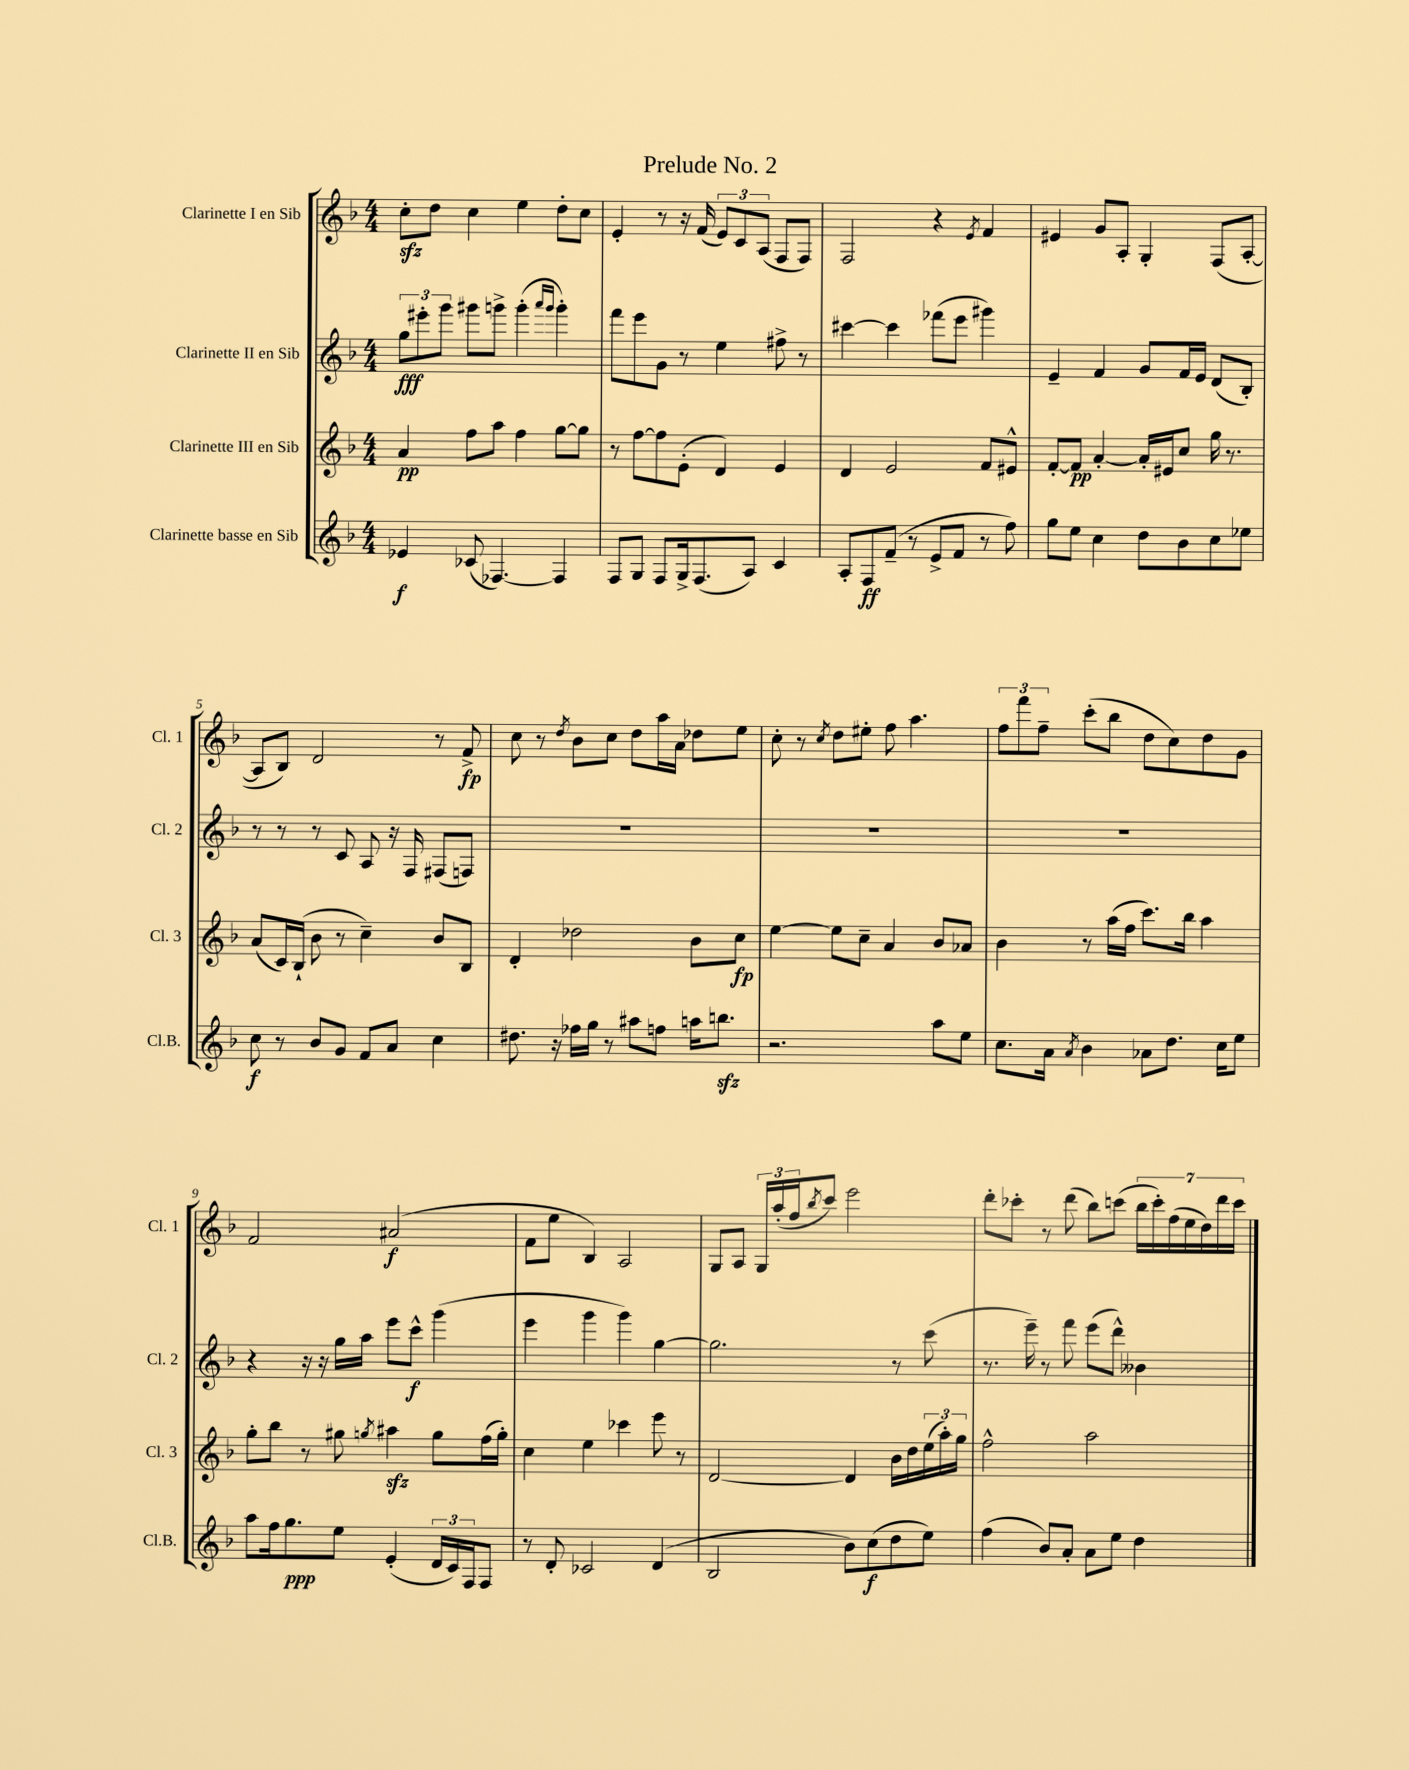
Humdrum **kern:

**kern	**dynam	**kern	**dynam	**kern	**dynam	**kern	**dynam
*part4	*part4	*part3	*part3	*part2	*part2	*part1	*part1
*staff4	*staff4	*staff3	*staff3	*staff2	*staff2	*staff1	*staff1
*I"Clarinette basse en Sib	*	*I"Clarinette III en Sib	*	*I"Clarinette II en Sib	*	*I"Clarinette I en Sib	*
*I'Cl.B.	*	*I'Cl. 3	*	*I'Cl. 2	*	*I'Cl. 1	*
*clefG2	*	*clefG2	*	*clefG2	*	*clefG2	*
*k[b-]	*	*k[b-]	*	*k[b-]	*	*k[b-]	*
*M4/4	*	*M4/4	*	*M4/4	*	*M4/4	*
=1	=1	=1	=1	=1	=1	=1	=1
4e-X/	f	4a/	pp	12gg\L	fff	8cczz'\L	.
.	.	.	.	12eee#X'\	.	.	.
.	.	.	.	.	.	8dd\J	.
.	.	.	.	12ggg\J	.	.	.
(8c-X/	.	8ff\L	.	8ggg#X\L	.	4cc\	.
[4.F-X/)	.	8aa\J	.	8gggn^\J	.	.	.
.	.	4ff\	.	(4ggg'\	.	4ee\	.
.	.	.	.	16qqaaa/LL	.	.	.
.	.	.	.	16qqggg/JJ	.	.	.
4F-/]	.	[8gg\L	.	4ggg'\)	.	8dd'\L	.
.	.	8gg\J]	.	.	.	8cc\J	.
=2	=2	=2	=2	=2	=2	=2	=2
8F/L	.	8r	.	8fff\L	.	4e'/	.
8G/J	.	[8ff\L	.	8eee\	.	.	.
8F/L	.	8ff\]	.	8g\J	.	8r	.
16G^/k	.	(8e'\J	.	8r	.	16r	.
(8.F/	.	.	.	.	.	(16f/	.
.	.	4d/)	.	4ee\	.	12e/L)	.
.	.	.	.	.	.	12c/	.
8A/J)	.	.	.	.	.	.	.
.	.	.	.	.	.	(12A/J	.
4c/	.	4e/	.	8ff#X^\	.	8F/L	.
.	.	.	.	8r	.	8F/J)	.
=3	=3	=3	=3	=3	=3	=3	=3
8A'/L	.	4d/	.	[4ccc#X\	.	2F/	.
8F/	ff	.	.	.	.	.	.
(8f~/J	.	2e/	.	4ccc#\]	.	.	.
8r	.	.	.	.	.	.	.
8e^/L	.	.	.	(8fff-X\L	.	4r	.
8f/J	.	.	.	8eee\J	.	.	.
.	.	.	.	.	.	8qe/	.
8r	.	8f/L	.	4ggg#X\)	.	4f/	.
8ff\)	.	8e#X^^/J	.	.	.	.	.
=4	=4	=4	=4	=4	=4	=4	=4
8gg\L	.	[8f'/L	.	4e~/	.	4e#X/	.
8ee\J	.	8f/J]	pp	.	.	.	.
4cc\	.	[4a'/	.	4f/	.	8g/L	.
.	.	.	.	.	.	8A'/J	.
8dd\L	.	16a'/LL]	.	8g/L	.	4G'/	.
.	.	16e#X/J	.	.	.	.	.
8b-\	.	8cc/J	.	16f/L	.	.	.
.	.	.	.	16e/JJ	.	.	.
8cc\	.	16gg\	.	(8d/L	.	(8F/L	.
.	.	8.r	.	.	.	.	.
8ee-X\J	.	.	.	8B-'/J)	.	[8A'/J	.
!!LO:LB:g=z
=5	=5	=5	=5	=5	=5	=5	=5
8cc\	f	(8a/L	.	8r	.	8A/L]	.
8r	.	16c/L)	.	8r	.	8B-/J)	.
.	.	(16B-`/JJ	.	.	.	.	.
8b-/L	.	8b-\	.	8r	.	2d/	.
8g/J	.	8r	.	8c/	.	.	.
8f/L	.	4cc~\)	.	8A/	.	.	.
8a/J	.	.	.	16r	.	.	.
.	.	.	.	16F/	.	.	.
4cc\	.	8b-/L	.	(8F#X/L	.	8r	.
.	.	8B-/J	.	8Fn/J)	.	8f^/	fp
=6	=6	=6	=6	=6	=6	=6	=6
8.dd#X\	.	4d'/	.	1r	.	8cc\	.
.	.	.	.	.	.	8r	.
16r	.	.	.	.	.	.	.
.	.	.	.	.	.	8qdd/	.
16ff-X\LL	.	2dd-X\	.	.	.	8b-\L	.
16gg\JJ	.	.	.	.	.	.	.
8r	.	.	.	.	.	8cc\J	.
8aa#X\L	.	.	.	.	.	8dd\L	.
8ffn\J	.	.	.	.	.	16aa\L	.
.	.	.	.	.	.	16a\JJ	.
16aan\KL	.	8b-\L	.	.	.	8dd-X\L	.
8.bbnzz\J	.	.	.	.	.	.	.
.	.	8cc\J	fp	.	.	8ee\J	.
=7	=7	=7	=7	=7	=7	=7	=7
2.r	.	[4ee\	.	1r	.	8cc'\	.
.	.	.	.	.	.	8r	.
.	.	.	.	.	.	8qcc/	.
.	.	8ee\L]	.	.	.	8dd\L	.
.	.	8cc~\J	.	.	.	8ee#X'\J	.
.	.	4a/	.	.	.	8ff\	.
.	.	.	.	.	.	4.aa\	.
8aa\L	.	8b-/L	.	.	.	.	.
8ee\J	.	8a-X/J	.	.	.	.	.
=8	=8	=8	=8	=8	=8	=8	=8
8.cc\L	.	4b-\	.	1r	.	12ff\L	.
.	.	.	.	.	.	12fff\	.
.	.	.	.	.	.	12ff~\J	.
16a\Jk	.	.	.	.	.	.	.
8qa/	.	.	.	.	.	.	.
4b-\	.	8r	.	.	.	(8ccc'\L	.
.	.	(16aa\LL	.	.	.	8bb-\J	.
.	.	16ff\JJ	.	.	.	.	.
8a-X\L	.	8.ccc\L)	.	.	.	8dd\L	.
8.dd\J	.	.	.	.	.	8cc\)	.
.	.	16bb-\Jk	.	.	.	.	.
.	.	4aa\	.	.	.	8dd\	.
16cc\KL	.	.	.	.	.	.	.
8ee\J	.	.	.	.	.	8g\J	.
!!LO:LB:g=z
=9	=9	=9	=9	=9	=9	=9	=9
8aa\L	.	8gg'\L	.	4r	.	2f/	.
16ff\k	.	8bb-\J	.	.	.	.	.
8.gg\	ppp	.	.	.	.	.	.
.	.	8r	.	16r	.	.	.
.	.	.	.	16r	.	.	.
8ee\J	.	8gg#X\	.	16gg\LL	.	.	.
.	.	.	.	16aa\JJ	.	.	.
.	.	8qggn/	.	.	.	.	.
(4e'/	.	4aa#Xzz\	.	8eee\L	.	(2a#X/	f
.	.	.	.	8ccc^^\J	f	.	.
24d/LL	.	8gg\L	.	(4ggg\	.	.	.
24c/)	.	.	.	.	.	.	.
24F/J	.	.	.	.	.	.	.
8F/J	.	(16ff\L	.	.	.	.	.
.	.	16gg'\JJ)	.	.	.	.	.
=10	=10	=10	=10	=10	=10	=10	=10
8r	.	4cc\	.	4eee\	.	8f\L	.
8d'/	.	.	.	.	.	8ee\J	.
2c-X/	.	4ee\	.	4ggg\	.	4B-/)	.
.	.	4ccc-X\	.	4ggg\)	.	2A/	.
(4d/	.	8eee\	.	[4gg\	.	.	.
.	.	8r	.	.	.	.	.
=11	=11	=11	=11	=11	=11	=11	=11
2B-/	.	[2d/	.	2.gg\]	.	8G/L	.
.	.	.	.	.	.	8A/J	.
.	.	.	.	.	.	24G/LL	.
.	.	.	.	.	.	(24aa'/	.
.	.	.	.	.	.	24ff/J	.
.	.	.	.	.	.	8qbb-/	.
.	.	.	.	.	.	8ccc/J)	.
8b-\L)	.	4d/]	.	.	.	2eee\	.
(8cc\	f	.	.	.	.	.	.
8dd\	.	16b-\LL	.	8r	.	.	.
.	.	16dd\	.	.	.	.	.
8ee\J)	.	(24ee\	.	(8ccc\	.	.	.
.	.	24aa'\)	.	.	.	.	.
.	.	24gg\JJ	.	.	.	.	.
=12	=12	=12	=12	=12	=12	=12	=12
(4ff\	.	2ff^^\	.	8.r	.	8ddd'\L	.
.	.	.	.	.	.	8ccc-X'\J	.
.	.	.	.	16eee~\)	.	.	.
8b-/L)	.	.	.	8r	.	8r	.
8a'/J	.	.	.	8fff\	.	(8ddd\	.
8a\L	.	2aa\	.	(8eee\L	.	8bb-\L)	.
8ee\J	.	.	.	8ddd^^\J)	.	(8cccn\J	.
4dd\	.	.	.	4b--X\	.	28bb-\LL	.
.	.	.	.	.	.	28ccc'\)	.
.	.	.	.	.	.	(28ff\	.
.	.	.	.	.	.	28ee\	.
.	.	.	.	.	.	28dd\)	.
.	.	.	.	.	.	28ddd\	.
.	.	.	.	.	.	28ccc\JJ	.
==	==	==	==	==	==	==	==
*-	*-	*-	*-	*-	*-	*-	*-
